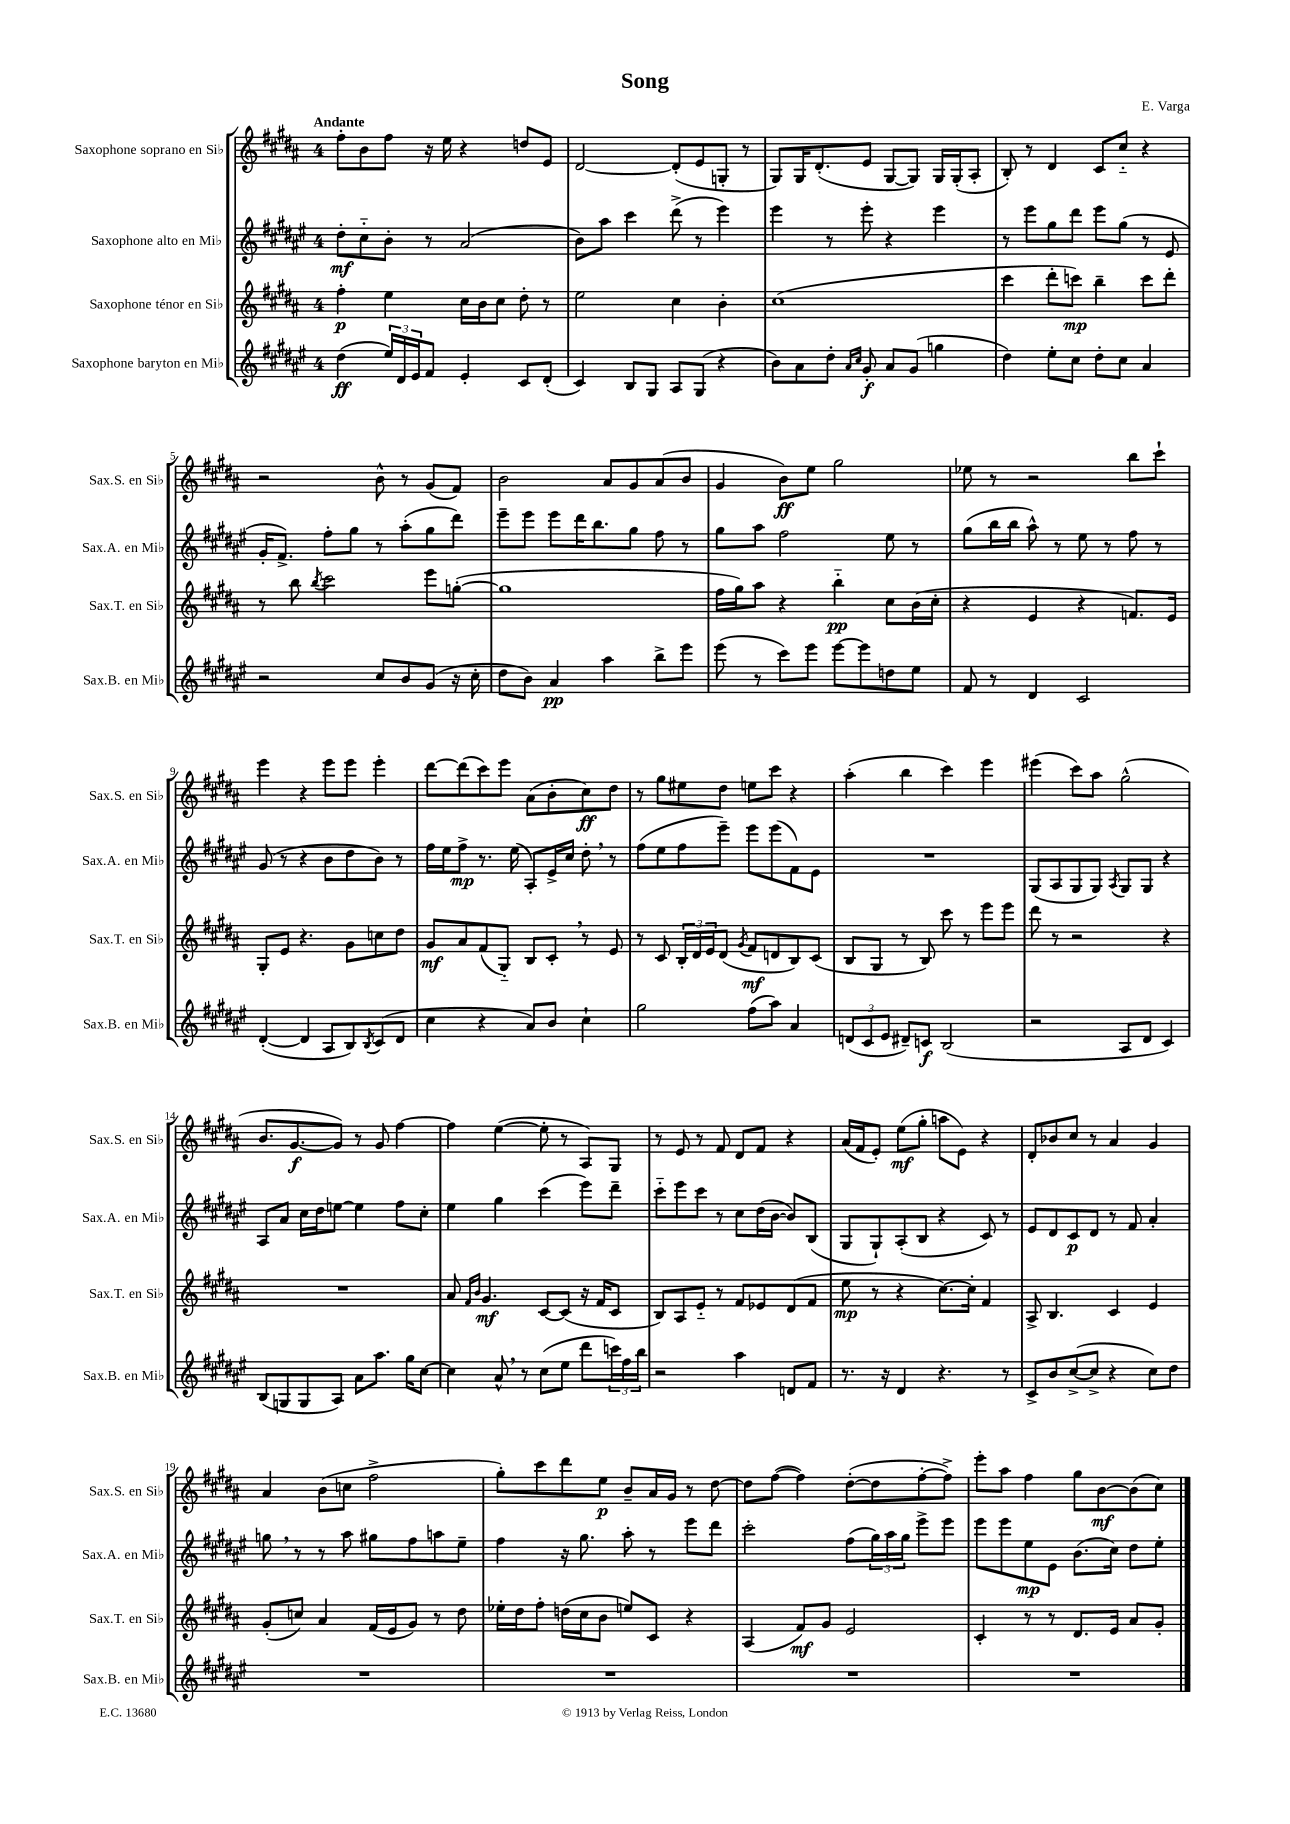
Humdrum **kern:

**kern	**dynam	**kern	**dynam	**kern	**dynam	**kern	**dynam
*part4	*part4	*part3	*part3	*part2	*part2	*part1	*part1
*staff4	*staff4	*staff3	*staff3	*staff2	*staff2	*staff1	*staff1
*I"Saxophone baryton en Mi♭	*	*I"Saxophone ténor en Si♭	*	*I"Saxophone alto en Mi♭	*	*I"Saxophone soprano en Si♭	*
*I'Sax.B. en Mi♭	*	*I'Sax.T. en Si♭	*	*I'Sax.A. en Mi♭	*	*I'Sax.S. en Si♭	*
*clefG2	*	*clefG2	*	*clefG2	*	*clefG2	*
*k[f#c#g#d#a#e#]	*	*k[f#c#g#d#a#]	*	*k[f#c#g#d#a#e#]	*	*k[f#c#g#d#a#]	*
*M4/4	*	*M4/4	*	*M4/4	*	*M4/4	*
=1	=1	=1	=1	=1	=1	=1	=1
!	!	!	!	!	!	!LO:TX:a:B:t=Andante	!
(4dd#\	ff	4ff#'\	p	8dd#'\L	mf	8ff#'\L	.
.	.	.	.	8cc#\	.	8b\	.
24ee#/LL)	.	4ee\	.	8b'\J	.	8ff#\J	.
24d#/	.	.	.	.	.	.	.
24e#/J	.	.	.	.	.	.	.
8f#/J	.	.	.	8r	.	16r	.
.	.	.	.	.	.	16ee\	.
4e#'/	.	16cc#\LL	.	(2a#/	.	4r	.
.	.	16b\J	.	.	.	.	.
.	.	8cc#\J	.	.	.	.	.
8c#/L	.	8dd#'\	.	.	.	8ddn/L	.
(8d#'/J	.	8r	.	.	.	8e/J	.
=2	=2	=2	=2	=2	=2	=2	=2
4c#/)	.	2ee\	.	8b\L)	.	[2d#/	.
.	.	.	.	8aa#\J	.	.	.
8B/L	.	.	.	4ccc#\	.	.	.
8G#/J	.	.	.	.	.	.	.
8A#/L	.	4cc#\	.	(8ddd#^\	.	(8d#'/L]	.
(8G#/J	.	.	.	8r	.	8e/	.
4r	.	4b'\	.	4eee#\)	.	8Gn'/J	.
.	.	.	.	.	.	8r	.
=3	=3	=3	=3	=3	=3	=3	=3
8b\L)	.	(1cc#	.	4eee#\	.	8G#/L)	.
8a#\	.	.	.	.	.	16G#/K	.
.	.	.	.	.	.	(8.d#'/	.
8dd#'\J	.	.	.	8r	.	.	.
16qqa#/LL	.	.	.	.	.	.	.
16qqcc#/JJ	.	.	.	.	.	.	.
8g#'/	f	.	.	8eee#'\	.	8e/J	.
8a#/L	.	.	.	4r	.	[8G#/L	.
(8g#/J	.	.	.	.	.	8G#/J])	.
4ggn\	.	.	.	4eee#\	.	16G#/LL	.
.	.	.	.	.	.	(16G#'/J	.
.	.	.	.	.	.	8A#'/J	.
=4	=4	=4	=4	=4	=4	=4	=4
4dd#\)	.	4ccc#\	.	8r	.	8B'/)	.
.	.	.	.	8eee#\L	.	8r	.
8ee#'\L	.	8ddd#'\L	.	8gg#\	.	4d#/	.
8cc#\J	.	8cccn\J)	mp	8ddd#\J	.	.	.
8dd#'\L	.	4bb~\	.	8eee#\L	.	8c#/L	.
8cc#\J	.	.	.	(8gg#\J	.	8cc#/J	.
4a#/	.	8ccc\L	.	8r	.	4r	.
.	.	8ddd#'\J	.	8e#/	.	.	.
!!LO:LB:g=z
=5	=5	=5	=5	=5	=5	=5	=5
2r	.	8r	.	16g#'/KL	.	2r	.
.	.	.	.	8.f#^/J)	.	.	.
.	.	8bb\	.	.	.	.	.
.	.	8qbb/	.	.	.	.	.
.	.	2ccc#\	.	8ff#'\L	.	.	.
.	.	.	.	8gg#\J	.	.	.
8cc#/L	.	.	.	8r	.	8b^^\	.
8b/	.	.	.	(8aa#'\L	.	8r	.
(8g#/J	.	8eee\L	.	8gg#\	.	(8g#/L	.
16r	.	([8ggn'\J	.	8ddd#\J)	.	8f#/J)	.
16cc#'\	.	.	.	.	.	.	.
=6	=6	=6	=6	=6	=6	=6	=6
8dd#\L	.	1gg]	.	8eee#~\L	.	2b\	.
8b\J)	.	.	.	8eee#\J	.	.	.
4a#/	pp	.	.	8eee#\L	.	.	.
.	.	.	.	16ddd#\K	.	.	.
.	.	.	.	8.bb\	.	.	.
4aa#\	.	.	.	.	.	8a#/L	.
.	.	.	.	8gg#\J	.	8g#/	.
8bb^\L	.	.	.	8ff#\	.	(8a#/	.
8eee#\J	.	.	.	8r	.	8b/J	.
=7	=7	=7	=7	=7	=7	=7	=7
(8eee#\	.	16ff#\LL	.	8gg#\L	.	4g#/	.
.	.	16gg#\J)	.	.	.	.	.
8r	.	8aa#\J	.	8aa#\J	.	.	.
8ccc#\L)	.	4r	.	2ff#\	.	8b\L)	ff
8eee#\J	.	.	.	.	.	8ee\J	.
[8eee#\L	.	4bb\	pp	.	.	2gg#\	.
8eee#\]	.	.	.	.	.	.	.
8ddn\	.	8cc#\L	.	8ee#\	.	.	.
8ee#\J	.	(16b\L	.	8r	.	.	.
.	.	16cc#'\JJ	.	.	.	.	.
=8	=8	=8	=8	=8	=8	=8	=8
8f#/	.	4r	.	(8gg#\L	.	8ee-X\	.
8r	.	.	.	16bb\L	.	8r	.
.	.	.	.	16bb\JJ	.	.	.
4d#/	.	4e/	.	8aa#^^\)	.	2r	.
.	.	.	.	8r	.	.	.
2c#/	.	4r	.	8ee#\	.	.	.
.	.	.	.	8r	.	.	.
.	.	8.fn/L)	.	8ff#\	.	8bb\L	.
.	.	.	.	8r	.	8ccc#`\J	.
.	.	16e/Jk	.	.	.	.	.
!!LO:LB:g=z
=9	=9	=9	=9	=9	=9	=9	=9
([4d#'/	.	8G#'/L	.	(8g#/	.	4eee\	.
.	.	8e/J	.	8r	.	.	.
4d#/]	.	4.r	.	4r	.	4r	.
8A#/L	.	.	.	8b\L	.	8eee\L	.
8B/)	.	8g#\L	.	8dd#\	.	8eee\J	.
8qB/	.	.	.	.	.	.	.
(8c#/	.	8ccn\	.	8b\J)	.	4eee'\	.
8d#/J	.	8dd#\J	.	8r	.	.	.
=10	=10	=10	=10	=10	=10	=10	=10
4cc#\	.	8g#/L	mf	16ff#\LL	.	[8ddd#\L	.
.	.	.	.	16ee#\J	.	.	.
.	.	8a#/	.	8ff#^\J	mp	(8ddd#\]	.
4r	.	(8f#/	.	8.r	.	8ccc#\)	.
.	.	8G#/J)	.	.	.	8eee\J	.
.	.	.	.	(16ee#\	.	.	.
8a#/L)	.	8B/L	.	8A#'/L)	.	(8a#\L	.
8b/J	.	8c#',/J	.	16e#^/L	.	8b'\	.
.	.	.	.	16cc#/JJ	.	.	.
4cc#`\	.	8r	.	8dd#',\	.	8cc#\)	ff
.	.	8e/	.	8r	.	8dd#\J	.
=11	=11	=11	=11	=11	=11	=11	=11
2gg#\	.	8r	.	(8ff#\L	.	8r	.
.	.	8c#/	.	8ee#\	.	8gg#\L	.
.	.	24B'/LL	.	8ff#\	.	8ee#X\	.
.	.	24d#/	.	.	.	.	.
.	.	24e/J	.	.	.	.	.
.	.	(8d#/J	.	8eee#~\J)	.	8dd#\J	.
.	.	8qg#/	.	.	.	.	.
(8ff#\L	.	8f#/L	mf	8eee#\L	.	8een\L	.
8aa#\J)	.	8dn/	.	(8eee#\	.	8ccc#\J	.
4a#/	.	8B/)	.	8f#\)	.	4r	.
.	.	(8c#/J	.	8e#\J	.	.	.
=12	=12	=12	=12	=12	=12	=12	=12
(12dn/L	.	8B/L	.	1r	.	(4aa#'\	.
12c#/	.	.	.	.	.	.	.
.	.	8G#/J	.	.	.	.	.
12e#/J	.	.	.	.	.	.	.
8d#X~/L)	.	8r	.	.	.	4bb\	.
8cn/J	f	8B/)	.	.	.	.	.
(2B/	.	8ccc#\	.	.	.	4ccc#\)	.
.	.	8r	.	.	.	.	.
.	.	8eee\L	.	.	.	4eee\	.
.	.	8eee\J	.	.	.	.	.
=13	=13	=13	=13	=13	=13	=13	=13
2r	.	8ddd#\	.	(8G#/L	.	(4eee#X\	.
.	.	8r	.	8A#/	.	.	.
.	.	2r	.	8G#/	.	8ccc#\L)	.
.	.	.	.	8G#/J)	.	8aa#\J	.
.	.	.	.	8qA#/	.	.	.
8A#/L	.	.	.	8G#/L	.	(2gg#^^\	.
8d#/J	.	.	.	8G#/J	.	.	.
4c#/)	.	4r	.	4r	.	.	.
!!LO:LB:g=z
=14	=14	=14	=14	=14	=14	=14	=14
(8B/L	.	1r	.	8A#/L	.	8.b/L	.
8Gn/	.	.	.	8a#/J	.	.	.
.	.	.	.	.	.	[8.g#/	f
8G/	.	.	.	16cc#\LL	.	.	.
.	.	.	.	16dd#\J	.	.	.
8A#/J)	.	.	.	[8een\J	.	8g#/J])	.
8a#\L	.	.	.	4ee\]	.	8r	.
8.aa#\J	.	.	.	.	.	8g#/	.
.	.	.	.	8ff#\L	.	[4ff#\	.
16gg#\KL	.	.	.	.	.	.	.
[8cc#\J	.	.	.	8cc#'\J	.	.	.
=15	=15	=15	=15	=15	=15	=15	=15
4cc#\]	.	8a#/	.	4ee#\	.	4ff#\]	.
.	.	16qqf#/LL	.	.	.	.	.
.	.	16qqb/JJ	.	.	.	.	.
.	.	4.g#/	mf	.	.	.	.
8a#^^,/	.	.	.	4gg#\	.	([4ee\	.
8r	.	.	.	.	.	.	.
(8cc#\L	.	[8c#/L	.	(4ccc#\	.	8ee'\]	.
8ee#\J	.	(8c#/J]	.	.	.	8r	.
8ddd#\L	.	16r	.	8eee#\L)	.	8A#/L)	.
.	.	16f#/KL	.	.	.	.	.
24cccn\L)	.	8c#/J	.	8ddd#~\J	.	8G#/J	.
24ff#\	.	.	.	.	.	.	.
24bb\JJ	.	.	.	.	.	.	.
=16	=16	=16	=16	=16	=16	=16	=16
2r	.	8B/L)	.	8ccc#\L	.	8r	.
.	.	8A#/	.	8eee#\	.	8e/	.
.	.	8e/J	.	8ccc#\J	.	8r	.
.	.	8r	.	8r	.	8f#/	.
4aa#\	.	8f#/L	.	8cc#\L	.	8d#/L	.
.	.	8e-X/	.	(16dd#\L	.	8f#/J	.
.	.	.	.	[16b\JJ	.	.	.
8dn/L	.	(8d#/	.	8b/L])	.	4r	.
8f#/J	.	8f#/J	.	(8B/J	.	.	.
=17	=17	=17	=17	=17	=17	=17	=17
8.r	.	8ee\	mp	8G#/L	.	(16a#/LL	.
.	.	.	.	.	.	16f#/J	.
.	.	8r	.	8G#`/)	.	8e'/J)	.
16r	.	.	.	.	.	.	.
4d#/	.	4r	.	(8A#'/	.	(8ee\L	mf
.	.	.	.	8B/J	.	8gg#'\J	.
4.r	.	[8.cc#\L)	.	4r	.	8aan\L	.
.	.	.	.	.	.	8e\J)	.
.	.	16cc#'\Jk]	.	.	.	.	.
.	.	4f#/	.	8c#/)	.	4r	.
8r	.	.	.	8r	.	.	.
=18	=18	=18	=18	=18	=18	=18	=18
8c#^/L	.	8A#^/	.	8e#/L	.	8d#'/L	.
8b/	.	4.B/	.	8d#/	.	8b-X/	.
([8cc#^/	.	.	.	8c#/	p	8cc#/J	.
8cc#^/J]	.	.	.	8d#/J	.	8r	.
4r	.	4c#/	.	8r	.	4a#/	.
.	.	.	.	8f#/	.	.	.
8cc#\L)	.	4e/	.	4a#'/	.	4g#/	.
8dd#\J	.	.	.	.	.	.	.
!!LO:LB:g=z
=19	=19	=19	=19	=19	=19	=19	=19
1r	.	(8g#'/L	.	8ggn,\	.	4a#/	.
.	.	8ccn/J)	.	8r	.	.	.
.	.	4a#/	.	8r	.	(8b\L	.
.	.	.	.	8aa#\	.	8ccn\J	.
.	.	(16f#/LL	.	8gg#X\L	.	2ff#^\	.
.	.	16e/J	.	.	.	.	.
.	.	8g#/J)	.	8ff#\	.	.	.
.	.	8r	.	8aan\	.	.	.
.	.	8dd#\	.	8ee#~\J	.	.	.
=20	=20	=20	=20	=20	=20	=20	=20
1r	.	16ee-X'\LL	.	4ff#\	.	8gg#'\L)	.
.	.	16dd#\J	.	.	.	.	.
.	.	8ff#'\J	.	.	.	8ccc#\	.
.	.	(16ddn\LL	.	16r	.	8ddd#\	.
.	.	16cc#\J	.	8.gg#\	.	.	.
.	.	8b\J	.	.	.	8ee\J	p
.	.	8een/L)	.	8aa#'\	.	8b~/L	.
.	.	8c#/J	.	8r	.	16a#/L	.
.	.	.	.	.	.	16g#/JJ	.
.	.	4r	.	8eee#\L	.	8r	.
.	.	.	.	8ddd#\J	.	[8dd#\	.
=21	=21	=21	=21	=21	=21	=21	=21
1r	.	(4A#/	.	2ccc#'\	.	8dd#\L]	.
.	.	.	.	.	.	([8ff#\J	.
.	.	8f#/L)	mf	.	.	4ff#\])	.
.	.	8g#/J	.	.	.	.	.
.	.	2e/	.	(8ff#\L	.	([8dd#'\L	.
.	.	.	.	24gg#\L)	.	8dd#\]	.
.	.	.	.	24aa#\	.	.	.
.	.	.	.	24gg#\JJ	.	.	.
.	.	.	.	8eee#^\L	.	[8ff#'\	.
.	.	.	.	8eee#\J	.	8ff#^\J])	.
=22	=22	=22	=22	=22	=22	=22	=22
1r	.	4c#'/	.	8eee#\L	.	8eee'\L	.
.	.	.	.	8eee#\	.	8aa#\J	.
.	.	8r	.	8ee#\	mp	4ff#\	.
.	.	8r	.	8e#\J	.	.	.
.	.	8.d#/L	.	(8.b\L	.	8gg#\L	.
.	.	.	.	.	.	[8b\	mf
.	.	16e/Jk	.	16cc#\Jk)	.	.	.
.	.	8a#/L	.	8dd#\L	.	(8b\]	.
.	.	8g#'/J	.	8ee#'\J	.	8cc#\J)	.
==	==	==	==	==	==	==	==
*-	*-	*-	*-	*-	*-	*-	*-
